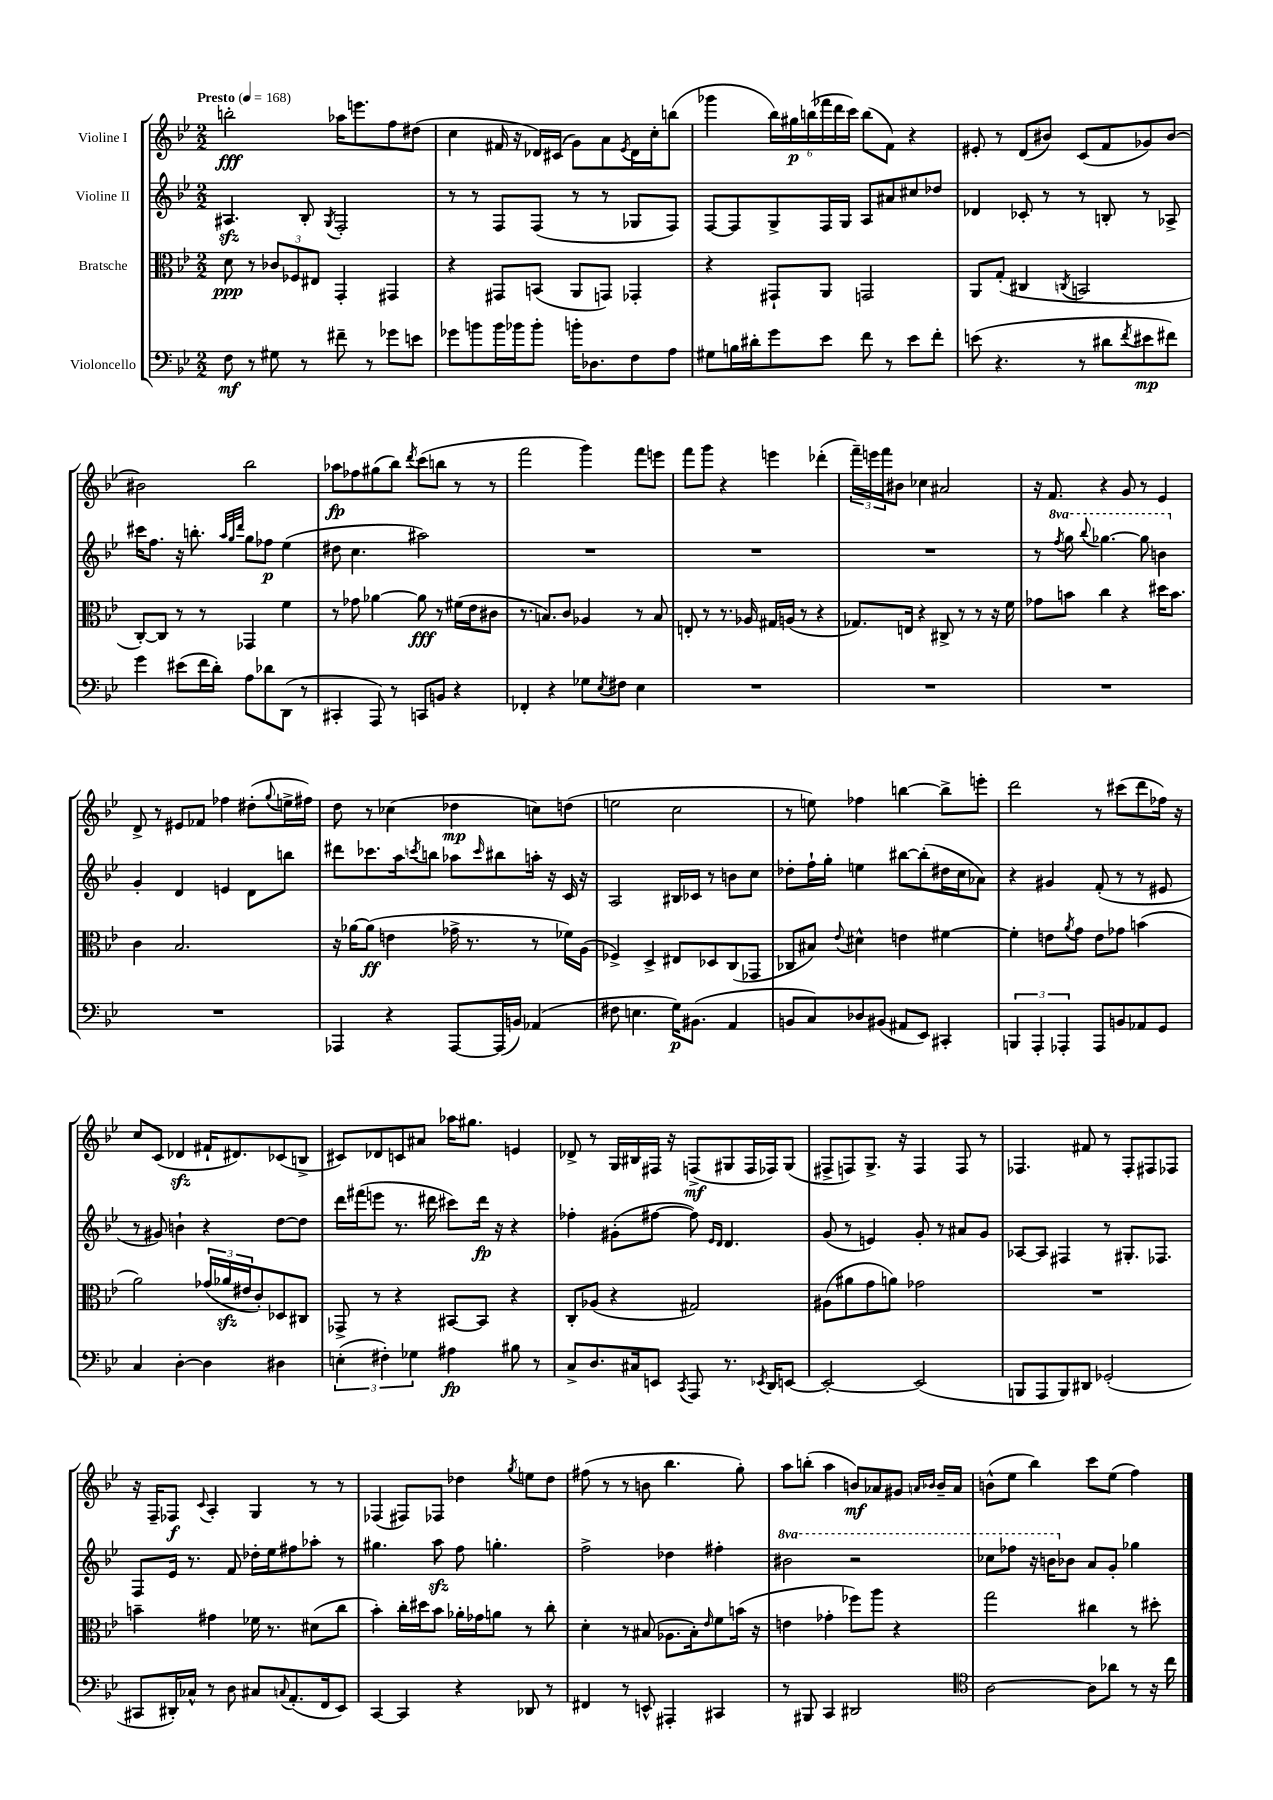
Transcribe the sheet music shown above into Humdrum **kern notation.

**kern	**kern	**kern	**kern
*staff4	*staff3	*staff2	*staff1
*clefF4	*clefC3	*clefG2	*clefG2
*k[b-e-]	*k[b-e-]	*k[b-e-]	*k[b-e-]
*M2/2	*M2/2	*M2/2	*M2/2
*MM168	*MM168	*MM168	*MM168
8F	8d	4.A#	2bb'
8r	8r	.	.
8G#	12c-	.	.
.	12F-	.	.
8r	.	8B-'	.
.	12E#	.	.
.	.	8qG	.
8f#~	4GG'	2F'	16aa-
.	.	.	8.eee
8r	.	.	.
8g-	4GG#	.	8ff
8e	.	.	(8dd#
=	=	=	=
8g-	4r	8r	4cc
8b	.	8r	.
16b	8GG#	8F	16f#
16b-	.	.	16r
8b-'	(8BB	(8F	16d-)
.	.	.	(16c#
16b'	8AA	8r	8g)
8.D-	.	.	.
.	8GG)	8r	8a
.	.	.	8qe-
8F	4GG-'	8G-	16d-
.	.	.	16cc'
8A	.	8F)	(8bb
=	=	=	=
8G#	4r	[8F	4ggg-
16B	.	8F]	.
16d#'	.	.	.
8g	8GG#`	8G^	24bb-)
.	.	.	24gg#
.	.	.	(24bb
8e-	8AA	16F	24fff-
.	.	.	24ddd
.	.	16G	.
.	.	.	24ccc)
8f	2GG	8A	(8bb
8r	.	8a#	8f)
8e-	.	8cc#	4r
8f'	.	8dd-	.
=	=	=	=
(8e	8AA	4d-	8e#'
4.r	(8G'	.	8r
.	4C#	8c-'	(8d
.	.	8r	8b#)
.	8qC	.	.
8r	2BB	8r	(8c
8d#	.	8B'	8f
8qf	.	.	.
8e#	.	8r	8g-)
8f#)	.	8A-^	[8b#
=	=	=	=
4g	[8C')	16ccc#	2b#]
.	.	8.ff	.
.	8C]	.	.
(8e#	8r	16r	.
.	.	8.bb'	.
16f	8r	.	.
16d')	.	.	.
.	.	32qqaa	.
.	.	32qqgg	.
.	.	32qqddd	.
8A	4GG-	8gg	2bb-
8d-	.	8ff-	.
(8DD	4f	(4ee-	.
8r	.	.	.
=	=	=	=
4CC#'	8r	8dd#	8aa-
.	8g-	4.cc	8ff-
8AAA)	[4a-	.	(8gg#
8r	.	.	8bb-)
.	.	.	8qddd
8CC	8a-]	2aa#)	(8ccc
8BB	8r	.	8bb
4r	(16f#	.	8r
.	16e-	.	.
.	8c#	.	8r
=	=	=	=
4FF-'	8.r	1r	2fff
.	8.B)	.	.
4r	.	.	.
.	8c	.	.
8G-	4A-	.	4ggg)
8qE-	.	.	.
8F#	.	.	.
4E-	8r	.	8fff
.	8B	.	8eee
=	=	=	=
1r	8E'	1r	8fff
.	8r	.	8ggg
.	8.r	.	4r
.	16A-	.	.
.	16G#	.	4eee
.	(16A	.	.
.	8r	.	.
.	4r	.	(4ddd-'
=	=	=	=
1r	8.G-)	1r	24fff~)
.	.	.	24eee
.	.	.	24fff
.	.	.	8b#
.	16E	.	.
.	4r	.	4cc-
.	8C#^	.	2a#
.	8r	.	.
.	8r	.	.
.	16r	.	.
.	16f	.	.
=	=	=	=
1r	8g-	8r	16r
.	.	.	8.f
.	.	8qfff	.
.	8b	8ggg	.
.	.	8qqbbb-	.
.	4cc	[4.ggg-	4r
.	4r	.	8g
.	.	8ggg-]	8r
.	16dd#	4bb	4e-
.	8.b	.	.
=	=	=	=
1r	4c	4g'	8d^
.	.	.	8r
.	2.B-	4d	8e#
.	.	.	8f-
.	.	4e	4ff-
.	.	8d	(8dd#'
.	.	.	8qqgg
.	.	8bb	16ee^
.	.	.	16ff#)
=	=	=	=
4AAA-	16r	8ddd#	8dd
.	[16a-	.	.
.	(8a-]	8.ccc-	8r
4r	4e	.	(4cc-
.	.	16aa	.
.	.	8qccc	.
.	.	8bb	.
[8AAA-	16g-^	8aa-	4dd-
.	8.r	.	.
.	.	16qqccc	.
(16AAA-]	.	8bb#	.
16BB)	.	.	.
(4AA-	8r	16aa'	8cc)
.	.	16r	.
.	16f-)	16c	(8dd
.	(16A	16r	.
=	=	=	=
8F#	4F-^)	2A	2ee
4.E	.	.	.
.	4D^	.	.
16G)	8E#	16B#	2cc
(8.BB#	.	16c-	.
.	8D-	8r	.
4AA	(8C	8b	.
.	8GG-	8cc	.
=	=	=	=
8BB	8C-	8dd-'	8r
8C)	8B#)	16ff`	8ee)
.	.	16gg'	.
.	8qqe-	.	.
8D-	4d#^^	4ee	4ff-
(8BB#	.	.	.
8AA#	4e	[8bb#	[4bb
8EE-)	.	(8bb#']	.
4CC#'	[4f#	16dd#	8bb^]
.	.	16cc	.
.	.	8a-)	8eee'
=	=	=	=
6BBB	4f#']	4r	2ddd
6AAA'	.	.	.
.	8e	4g#	.
6AAA-'	.	.	.
.	8qa	.	.
.	8g	.	.
8AAA-	8e	(8f'	8r
8BB	8g-	8r	(8ccc#
8AA-	(4b	8r	8ddd
8GG	.	8e#	16ff-)
.	.	.	16r
=	=	=	=
4C	2a)	8r	8cc
.	.	8g#)	(8c
[4D'	.	4b`	4d-
4D]	(24g-	4r	16f#`
.	24a-	.	.
.	.	.	8.d#)
.	24e#	.	.
.	8c')	.	.
4D#	8D-	[8dd	(8c-
.	8C#	8dd]	8B^
=	=	=	=
(6E'	8GG-^	16ddd	8c#)
.	.	(16fff#	.
.	8r	8eee	8d-
6F#')	.	.	.
.	4r	8.r	8c
6G-	.	.	.
.	.	.	8a#
.	.	16ddd#	.
4A#	[8BB#	8ccc#)	16aa-
.	.	.	8.gg#
.	8BB#]	16ddd#	.
.	.	16r	.
8B#	4r	4r	4e
8r	.	.	.
=	=	=	=
8C^	8C'	4ff-'	8d-^
8.D	(8A-	.	8r
.	4r	(8g#'	16G
16C#	.	.	16B#
8EE	.	[8ff#	16F#
.	.	.	16r
8qCC	.	.	.
8AAA	2G#)	8ff#])	(8F^
.	.	16qqe-	.
.	.	16qqd	.
8.r	.	4.d	8G#
.	.	.	16F
8qEE-	.	.	.
16DD	.	.	16F-)
[8EE	.	.	(8G#
=	=	=	=
2EE'_	(8A#	(8g	8F#^
.	8a#	8r	8F)
.	8g	4e)	8.G^
.	8a)	.	.
.	.	.	16r
(2EE]	2g-	8g'	4F
.	.	8r	.
.	.	8a#	8F
.	.	8g	8r
=	=	=	=
8BBB	1r	[8A-	4.F-
8AAA	.	8A-]	.
8BBB)	.	4F#	.
8DD#	.	.	8f#
(2GG-'	.	8r	8r
.	.	8.G#'	8F-'
.	.	.	8F#
.	.	8.F-	.
.	.	.	8F-
=	=	=	=
8CC#	4b~	8F	16r
.	.	.	16F~
16DD#')	.	16e-	8F-
16C-^^	.	8.r	.
.	.	.	8qqc
8r	4g#	.	4A'
8D	.	8f	.
8C#	16f-	16dd-'	4G
.	8.r	16ee-	.
8qqC	.	.	.
(8.AA'	.	8ff#	.
.	(8d#	8aa-'	8r
16FF	.	.	.
8EE-)	8cc	8r	8r
=	=	=	=
[4CC	4b-')	4.gg#	(4F-
4CC]	16cc'	.	8F#)
.	16dd#	.	.
.	8b-	8aa	8F-
4r	16a-'	8ff	4dd-
.	16g-	.	.
.	8a	4.gg'	.
.	.	.	8qgg
8DD-	8r	.	8ee
8r	8cc'	.	8dd-
=	=	=	=
4FF#	4d'	2ff^	(8ff#
.	.	.	8r
8r	8r	.	8r
8EE^^	(8B#	.	8b
4AAA#'	8.A-	4dd-	4.bb-
.	16B#')	.	.
.	16qqe-	.	.
4CC#	8f	4ff#'	.
.	(16b	.	8gg')
.	16r	.	.
=	=	=	=
8r	4e	2bb#	8aa
8BBB#	.	.	(8bb'
4CC	4g-'	.	4aa
2DD#	8ff-)	2r	8b)
.	8aa	.	8a-
.	4r	.	8g#
.	.	.	16qqa
.	.	.	16qqb-
.	.	.	16b-~
.	.	.	16a
=	=	=	=
*clefC4	*	*	*
[2A	2gg	8ccc-	(8b^^
.	.	8fff-	8ee-
.	.	16r	4bb-)
.	.	16bb	.
.	.	8b-	.
8A]	4cc#	8a	8ccc
8a-	.	8g'	(8ee-
8r	8r	4gg-	4ff)
16r	8dd#'	.	.
16cc	.	.	.
==	==	==	==
*-	*-	*-	*-
